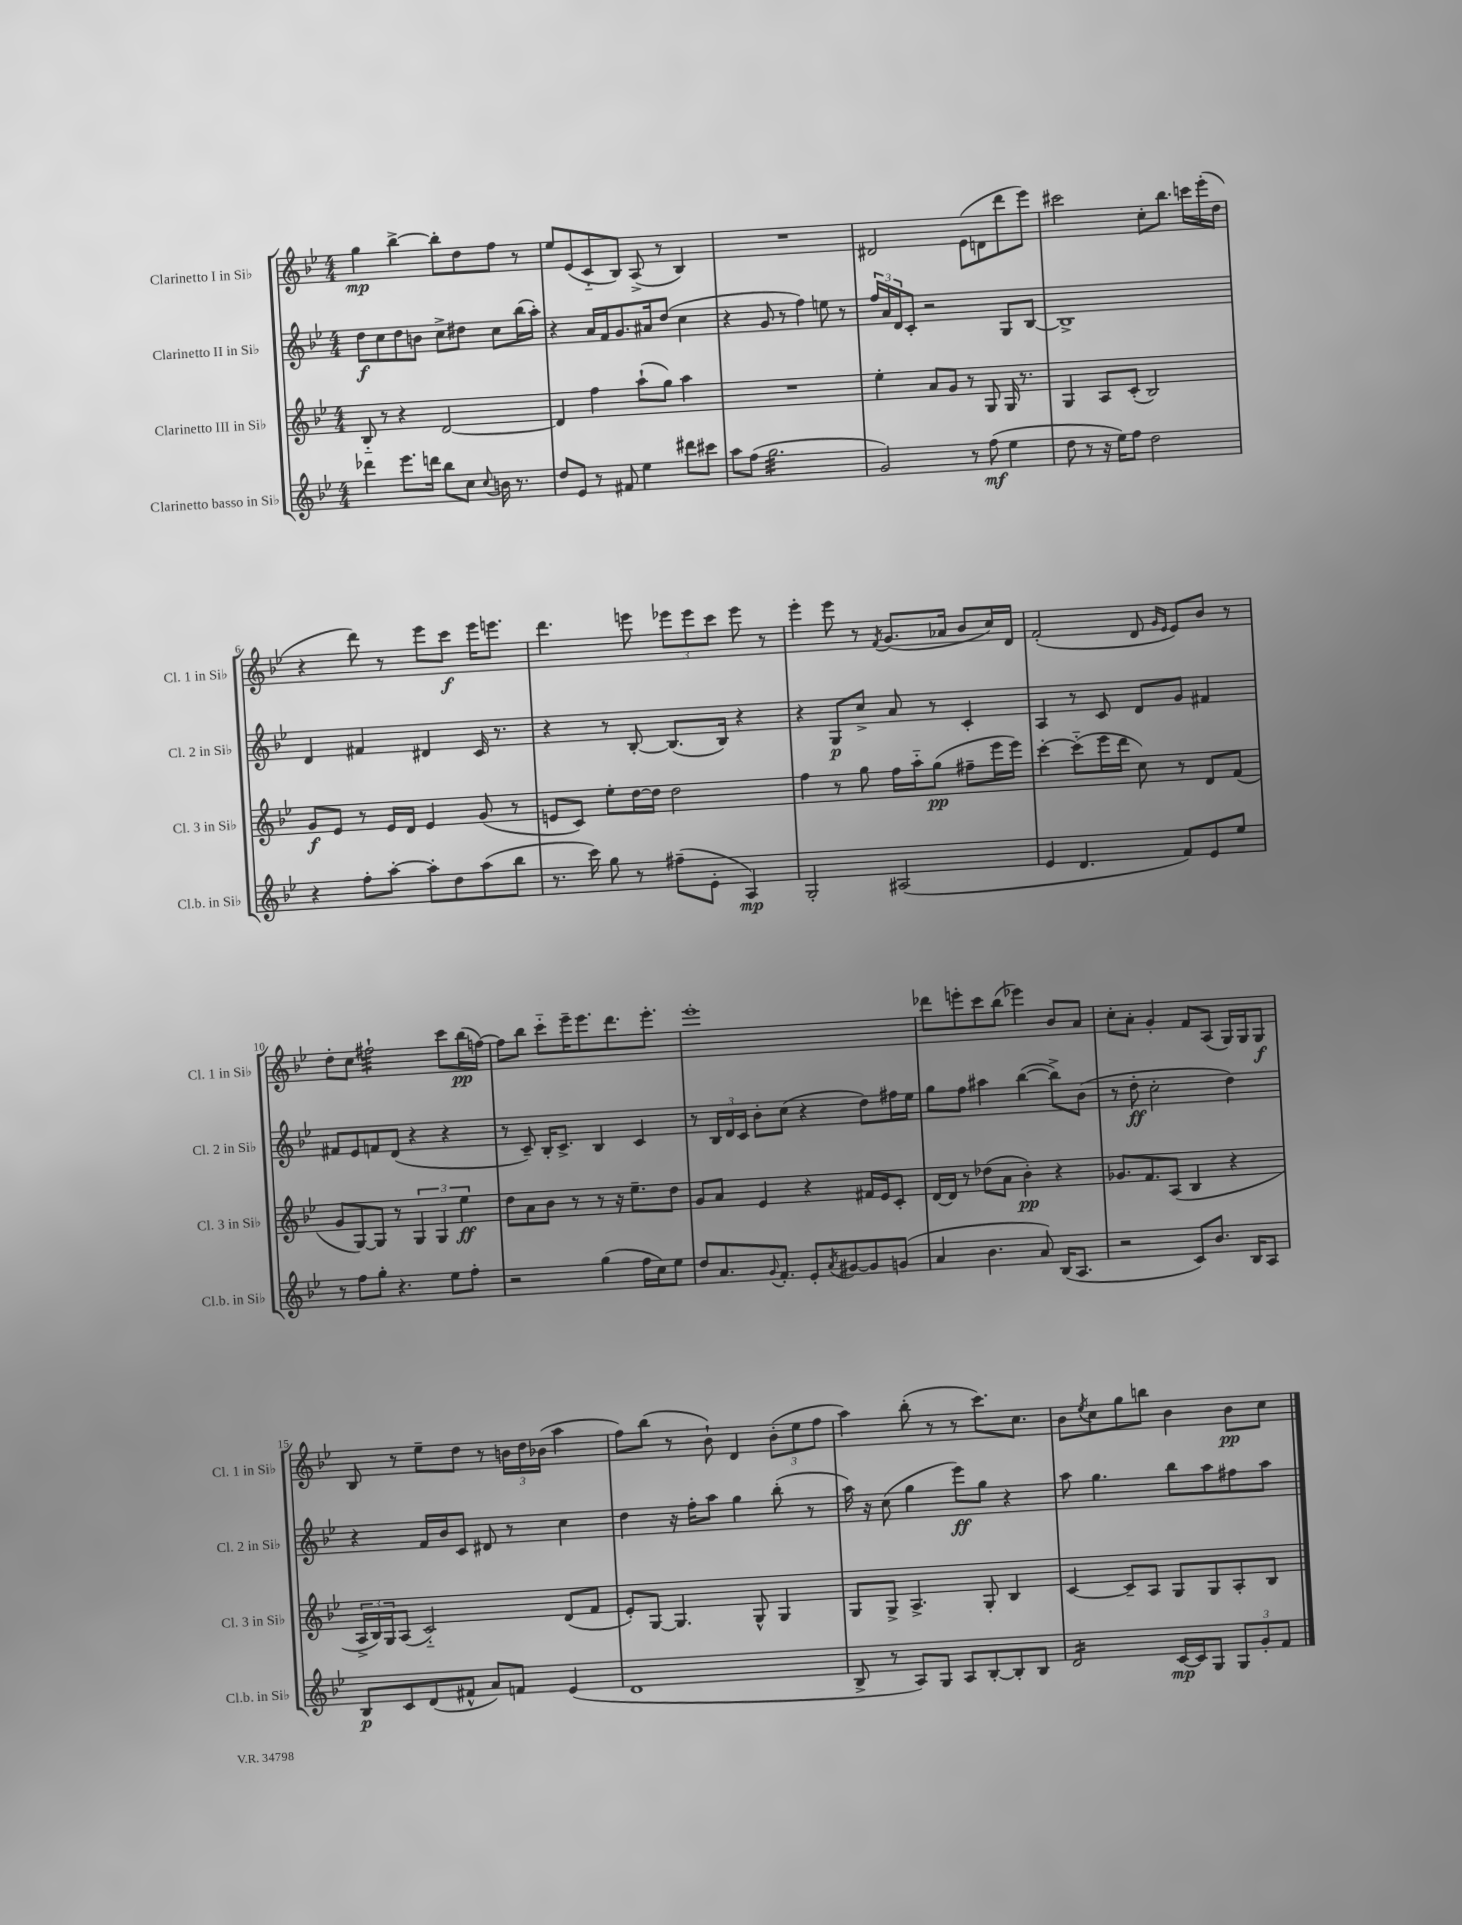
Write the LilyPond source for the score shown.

<<
\new StaffGroup <<
\new Staff = "s0" \with { instrumentName = "Clarinetto I in Sib" shortInstrumentName = "Cl. 1 in Sib" } {
    \clef treble \key bes \major \numericTimeSignature \time 4/4
    g''4\mp bes''4~-> bes''8-. d''8 f''8 r8 |
    ees''8 ees'8( c'8-_ bes8) a8->( r8 bes4) |
    R1 |
    dis'2 ees'8( d'8 d'''8 ees'''8) |
    cis'''2 c''8-. bes''8. c'''16 ees'''16-.( d''16 |
    r4 d'''8) r8 ees'''8 c'''8\f ees'''16 e'''8. |
    d'''4. e'''8 \tuplet 3/2 { ees'''8 ees'''8 c'''8 } ees'''8 r8 |
    ees'''4-. ees'''8 r8 \acciaccatura { f'8 } g'8.( aes'16 bes'8 c''16) d'16 |
    f'2-.( d'8 \grace { g'16 ees'16 } ees'8) bes'8 r8 |
    d''8-. c''8 fis''2:32-! c'''8 bes''16\pp( f''16~) |
    f''8 bes''8 c'''8-_ ees'''16-- ees'''8. d'''8. ees'''8.-. |
    ees'''1-. |
    des'''8 e'''8-. c'''8 bes''8( ees'''4) bes'8 a'8 |
    c''8-. a'8-. g'4-. f'8 a8( g16) g16 g8\f |
    bes8 r8 ees''8-- d''8 r8 \tuplet 3/2 { b'16 d''16 bes'16( } a''4 |
    f''8) bes''8( r8 bes'8-!) d'4 \tuplet 3/2 { bes'8-.( ees''8 f''8 } |
    a''4) bes''8-.( r8 r8 c'''8.) c''8. |
    bes'8 \acciaccatura { ees''8 } c''8 g''8 b''8 bes'4 bes'8\pp c''8 \bar "|." |
}
\new Staff = "s1" \with { instrumentName = "Clarinetto II in Sib" shortInstrumentName = "Cl. 2 in Sib" } {
    \clef treble \key bes \major \numericTimeSignature \time 4/4
    d''8\f c''8 d''8 b'8 c''8-> dis''8 c''8 bes''16( a''16-.) |
    r4 a'16 f'16 g'8. ais'16 d''8( c''4 |
    r4 g'8 r8 f''4) e''8 r8 |
    \tuplet 3/2 { f''16 a'16 d'16 } c'8-. r2 g8 bes8~ |
    bes1-> |
    d'4 fis'4 dis'4 c'16 r8. |
    r4 r8 bes8~-. bes8.( bes16) r4 |
    r4 g8\p c''8-> a'8 r8 c'4-. |
    a4 r8 c'8 d'8 g'8 fis'4 |
    fis'8 ees'8 f'8 d'8( r4 r4 |
    r8 c'8--) bes16-. c'8.-> bes4 c'4 |
    r8 \tuplet 3/2 { bes16 d'16 c'16 } bes'8-. c''8( r4 d''8) fis''16 ees''16 |
    g''8 f''8 ais''4 bes''4~( bes''8->) bes'8( |
    r8 d''8-.\ff c''2-. d''4) |
    r4 f'16 bes'16 c'8 dis'8 r8 c''4 |
    d''4 r16 f''16-. a''8 g''4 bes''8-.( r8 |
    a''16) r16 c''8( g''4 ees'''8\ff) g''8 r4 |
    a''8 g''4. bes''8 a''8 fis''8 a''8 \bar "|." |
}
\new Staff = "s2" \with { instrumentName = "Clarinetto III in Sib" shortInstrumentName = "Cl. 3 in Sib" } {
    \clef treble \key bes \major \numericTimeSignature \time 4/4
    bes8-_ r8 r4 d'2~ |
    d'4 f''4 a''8-!( g''8) a''4 |
    R1 |
    ees''4-. a'8 g'8 r8 g8 g16 r8. |
    g4 a8 c'8-.( bes2) |
    g'8\f ees'8 r8 ees'16 d'16 ees'4 g'8( r8 |
    e'8 c'8) ees''8-. d''16~ d''16 d''2 |
    f''4 r8 g''8 f''16 a''16-_ g''8\pp( fis''8-- ees'''16 ees'''16) |
    c'''4~-. c'''8-_( ees'''16 d'''16 c''8) r8 d'8 f'8( |
    g'8 g8~) g8 r8 \tuplet 3/2 { g4 g4 ees''4\ff } |
    d''8 a'8 bes'8 r8 r8 r16 ees''8.-- d''8 |
    g'8 a'8 ees'4 r4 fis'16 ees'16 c'8-. |
    d'16~ d'16 r8 des''8( a'8 bes'4-.\pp) r4 |
    ges'8. f'8. a8( bes4 r4 |
    \tuplet 3/2 { a16-> bes16) g16 } a8( c'2-_) d'8( f'8 |
    ees'8-.) g8~ g4. g8-^ g4 |
    g8 g8-> a4.-> g8-. bes4 |
    c'4~ c'8-- a8 g8 g8 a8-. bes8 \bar "|." |
}
\new Staff = "s3" \with { instrumentName = "Clarinetto basso in Sib" shortInstrumentName = "Cl.b. in Sib" } {
    \clef treble \key bes \major \numericTimeSignature \time 4/4
    des'''4 ees'''8. d'''16 bes''8 c''8 \appoggiatura { c''8 } b'16 r8. |
    d''8 ees'8 r8 fis'8 ees''4 dis'''8 cis'''8 |
    a''8 f''8( g''2.:32 |
    g'2) r8 f''8\mf( ees''4 |
    d''8 r8 r16 ees''16) f''8 d''2 |
    r4 f''8-. a''8~-. a''8-. d''8 a''8( bes''8 |
    r8. c'''16) g''8 r8 fis''8--( ees'8-. a4\mp) |
    g2-. ais2( |
    ees'4 d'4. f'8) ees'8 ees''8 |
    r8 f''8 g''8-. r4. ees''8 f''8-. |
    r2 g''4( f''16 c''16) ees''8 |
    d''8 a'8. \appoggiatura { g'8 } f'8.-. ees'8-. \acciaccatura { a'8 } gis'8~ gis'8 g'8( |
    a'4 bes'4. a'8) bes16( a8. |
    r2 c'8) bes'8. bes16 a8 |
    bes8\p c'8 d'8( fis'8-^ a'8) f'8 ees'4( |
    d'1 |
    bes8-> r8 a8) g8 a8 bes8~-. bes8-. bes8 |
    d'2:16 c'16~\mp c'16 g8 \tuplet 3/2 { g8 g'8-. f'8 } \bar "|." |
}
>>
>>
